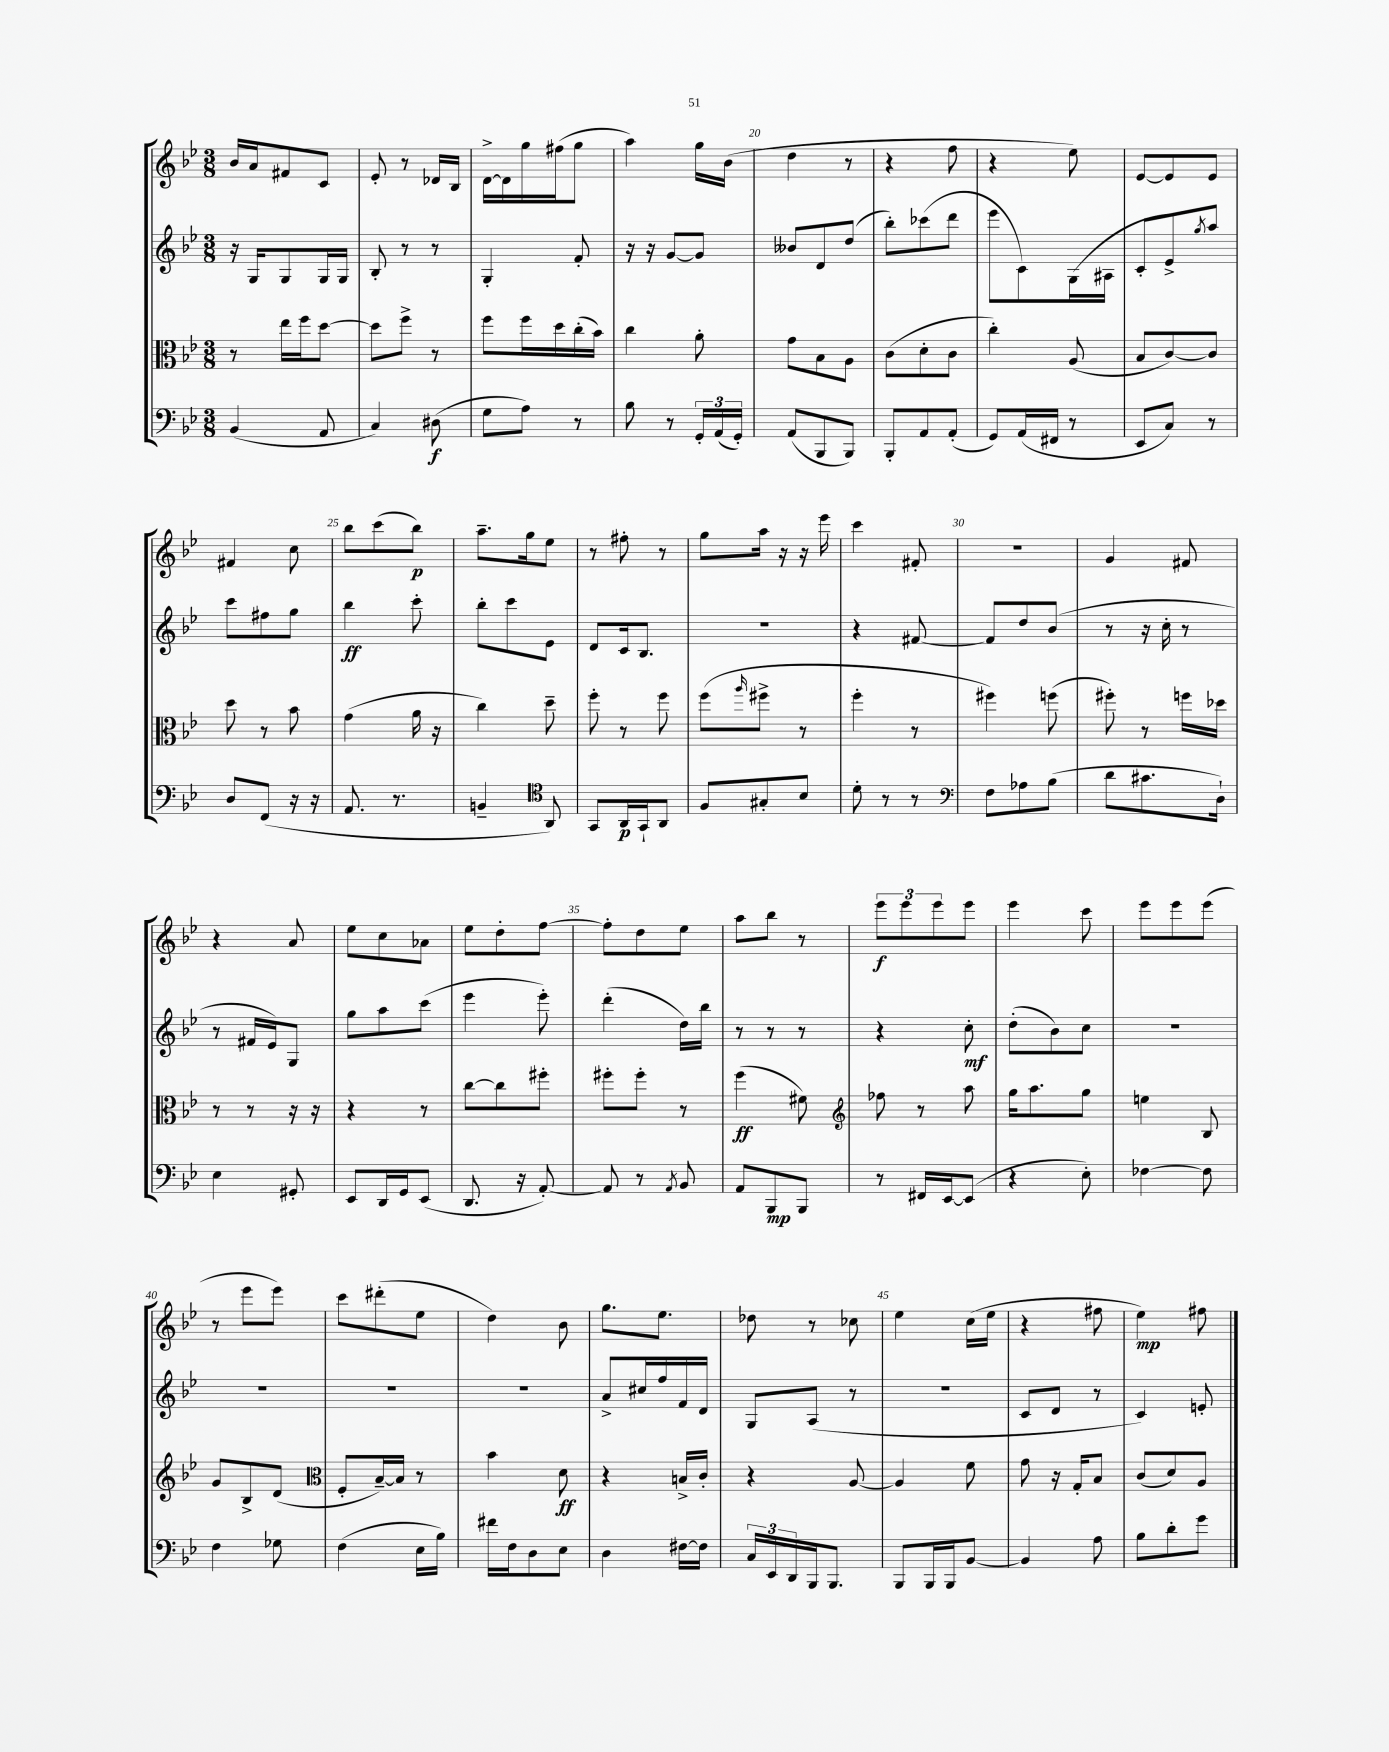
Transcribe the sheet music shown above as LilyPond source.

<<
\new StaffGroup <<
\new Staff = "s0" {
    \clef treble \key bes \major \numericTimeSignature \time 3/8
    bes'16 a'16 fis'8 c'8 |
    ees'8-. r8 des'16 bes16 |
    d'16~-> d'16 g''16 fis''16( g''8 |
    a''4) g''16 bes'16( |
    d''4 r8 |
    r4 f''8 |
    r4 ees''8) |
    ees'8~ ees'8 ees'8 |
    fis'4 c''8 |
    bes''8 c'''8( bes''8\p) |
    a''8.-- g''16 ees''8 |
    r8 fis''8-. r8 |
    g''8 a''16 r16 r16 ees'''16 |
    c'''4 fis'8-. |
    R4. |
    g'4 fis'8 |
    r4 a'8 |
    ees''8 c''8 aes'8 |
    ees''8 d''8-. f''8~ |
    f''8-. d''8 ees''8 |
    a''8 bes''8 r8 |
    \tuplet 3/2 { ees'''8\f ees'''8 ees'''8 } ees'''8 |
    ees'''4 c'''8 |
    ees'''8 ees'''8 ees'''8( |
    r8 ees'''8 ees'''8) |
    c'''8 dis'''8-.( ees''8 |
    d''4) bes'8 |
    g''8. ees''8. |
    des''8 r8 ces''8 |
    ees''4 c''16( ees''16 |
    r4 fis''8 |
    ees''4\mp) fis''8 \bar "|." |
}
\new Staff = "s1" {
    \clef treble \key bes \major \numericTimeSignature \time 3/8
    r16 g16 g8 g16 g16 |
    bes8-. r8 r8 |
    g4-. f'8-. |
    r16 r16 g'8~ g'8 |
    beses'8 d'8 d''8( |
    bes''8-.) ces'''8( d'''8 |
    ees'''8 c'8) g16( ais16 |
    c'8-. ees'8->) \acciaccatura { g''8 } a''8 |
    c'''8 fis''8 g''8 |
    bes''4\ff c'''8-. |
    bes''8-. c'''8 ees'8 |
    d'8 c'16 bes8. |
    R4. |
    r4 fis'8~ |
    fis'8 d''8 bes'8( |
    r8 r16 c''16-. r8 |
    r8 fis'16 ees'16) g8 |
    g''8 a''8 c'''8( |
    ees'''4 ees'''8-.) |
    d'''4-.( d''16) bes''16 |
    r8 r8 r8 |
    r4 c''8-.\mf |
    d''8-.( bes'8) c''8 |
    R4. |
    R4. |
    R4. |
    R4. |
    a'8-> cis''16 f''16 f'16 d'16 |
    g8 a8( r8 |
    R4. |
    c'8 d'8 r8 |
    c'4) e'8-. \bar "|." |
}
\new Staff = "s2" {
    \clef alto \key bes \major \numericTimeSignature \time 3/8
    r8 ees''16 f''16 d''8~ |
    d''8 f''8-> r8 |
    f''8 f''16 d''16 c''16-.( bes'16) |
    c''4 a'8-. |
    g'8 bes8 a8 |
    c'8( d'8-. c'8 |
    c''4-.) a8( |
    bes8 c'8~) c'8 |
    d''8 r8 bes'8 |
    g'4( a'16 r16 |
    c''4) d''8-- |
    f''8-. r8 f''8 |
    f''8( \grace { a''16 } fis''8-> r8 |
    f''4-. r8 |
    fis''4) f''8( |
    fis''8-.) r8 f''16 des''16 |
    r8 r8 r16 r16 |
    r4 r8 |
    c''8~ c''8 fis''8-. |
    fis''8-. fis''8-. r8 |
    f''4\ff( fis'8) |
    \clef treble fes''8 r8 a''8 |
    g''16 a''8. g''8 |
    e''4 bes8 |
    g'8 bes8-> d'8( |
    \clef alto f8-. bes16~--) bes16 r8 |
    bes'4 d'8\ff |
    r4 b16-> c'16-. |
    r4 a8~ |
    a4 f'8 |
    g'8 r16 g16-. bes8 |
    c'8( d'8) a8 \bar "|." |
}
\new Staff = "s3" {
    \clef bass \key bes \major \numericTimeSignature \time 3/8
    bes,4( a,8 |
    c4) dis8\f( |
    g8 a8) r8 |
    bes8 r8 \tuplet 3/2 { g,16-. a,16( g,16-.) } |
    a,8( bes,,8 bes,,8) |
    bes,,8-. a,8 a,8-.( |
    g,8) a,16( fis,16 r8 |
    ees,8 c8) r8 |
    d8 f,8( r16 r16 |
    a,8. r8. |
    b,4-- \clef tenor a,8) |
    g,8 a,16\p g,16-! a,8 |
    f8 gis8-. bes8 |
    d'8-. r8 r8 |
    \clef bass f8 aes8 bes8( |
    d'8 cis'8. d16-!) |
    ees4 gis,8-. |
    ees,8 d,16 g,16 ees,8( |
    d,8. r16 a,8~-.) |
    a,8 r8 \acciaccatura { a,8 } bes,8 |
    a,8 bes,,8\mp bes,,8 |
    r8 fis,16 ees,16~ ees,8( |
    r4 ees8-.) |
    fes4~ fes8 |
    f4 ges8 |
    f4( ees16 bes16) |
    fis'16 f16 d8 ees8 |
    d4 fis16~ fis16 |
    \tuplet 3/2 { c16 ees,16 d,16 } bes,,16 bes,,8. |
    bes,,8 bes,,16 bes,,16 bes,8~ |
    bes,4 a8 |
    bes8 d'8-. g'8 \bar "|." |
}
>>
>>
\layout { \context { \Score currentBarNumber = #16 \override BarNumber.break-visibility = ##(#f #t #t) barNumberVisibility = #(every-nth-bar-number-visible 5) } }
